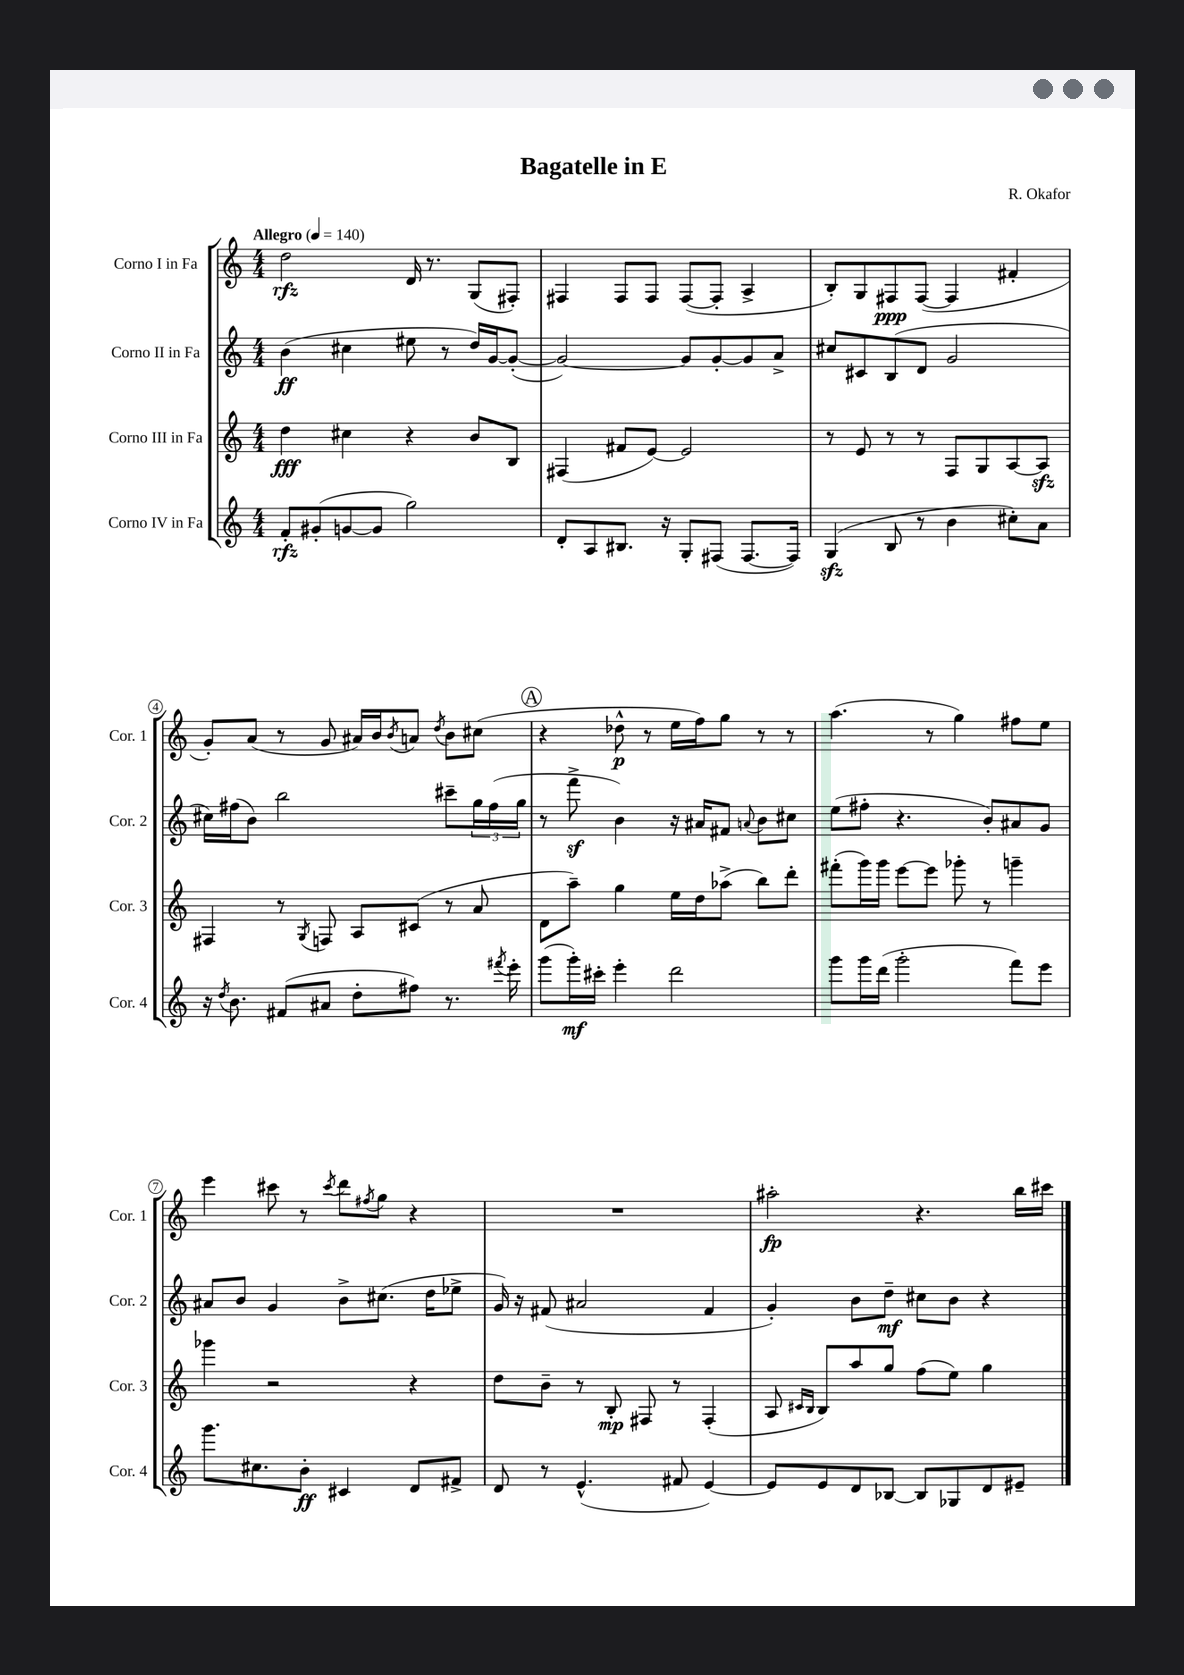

**kern	**kern	**kern	**kern
*staff4	*staff3	*staff2	*staff1
*clefG2	*clefG2	*clefG2	*clefG2
*k[]	*k[]	*k[]	*k[]
*M4/4	*M4/4	*M4/4	*M4/4
*MM140	*MM140	*MM140	*MM140
8f'	4dd	(4b	2dd
(8g#'	.	.	.
[8g	4cc#	4cc#	.
8g]	.	.	.
2gg)	4r	8ee#	16d
.	.	.	8.r
.	.	8r	.
.	8b	16dd)	(8G
.	.	[16g	.
.	8B	(8g'_	8F#')
=	=	=	=
8d'	(4F#	2g_)	4F#
8A	.	.	.
8.B#	8f#	.	8F#
.	[8e)	.	8F#
16r	.	.	.
8G'	2e]	8g]	([8F#
(8F#	.	[8g'	8F#']
[8.F#	.	8g]	4A^
.	.	8a^	.
16F#])	.	.	.
=	=	=	=
(4G	8r	8cc#	8B')
.	8e	8c#	8G
8B	8r	(8B	8F#
8r	8r	8d	([8F#
4b	8F	2g	4F#]
.	8G	.	.
8cc#')	[8A	.	4f#'
8a	8A]	.	.
=	=	=	=
16r	4F#	16cc#)	8g')
8qdd	.	.	.
8.b	.	(16ff#	.
.	.	8b)	(8a
(8f#	8r	2bb	8r
.	8qG	.	.
8a#	8F	.	8g
8dd'	8A	.	16a#)
.	.	.	16b
.	.	.	8qb
8ff#)	(8c#	.	8a
.	.	.	8qdd
8.r	8r	8ccc#~	8b
.	8a	24gg	(8cc#
.	.	(24ff#	.
8qfff#	.	.	.
16eee'	.	.	.
.	.	24gg	.
=	=	=	=
(8ggg	8d	8r	4r
16ggg')	8aa~)	8fff^	.
16ccc#'	.	.	.
4eee'	4gg	4b)	8dd-^^
.	.	.	8r
2ddd	16ee	16r	16ee
.	16dd	16a#	16ff)
.	(8aa-^	8f#	8gg
.	.	8qqa	.
.	8bb)	8b	8r
.	8ddd'	8cc#	8r
=	=	=	=
8ggg	(8fff#'	(8ee	(4.aa
16ggg	16ggg)	8ff#'	.
(16ddd	16ggg	.	.
2ggg'	[8eee	4.r	.
.	8eee]	.	8r
.	8ggg-'	.	4gg)
.	8r	8b')	.
8fff)	4ggg~	8a#	8ff#
8eee	.	8g	8ee
=	=	=	=
8.ggg	4ggg-	8a#	4eee
.	.	8b	.
8.cc#	.	.	.
.	2r	4g	8ccc#
8b'	.	.	8r
.	.	.	8qccc#
4c#	.	8b^	8ddd
.	.	.	8qff#
.	.	(8.cc#	8gg
8d	4r	.	4r
.	.	16dd	.
8f#^	.	8ee-^	.
=	=	=	=
8d	8dd	16g)	1r
.	.	16r	.
8r	8b~	(8f#	.
(4.e^^	8r	2a#	.
.	8B'	.	.
.	8F#	.	.
8f#	8r	.	.
[4e)	(4F#'	4f#	.
=	=	=	=
8e]	8A	4g')	2aa#'
.	16qqc#	.	.
.	16qqB	.	.
8e	8B)	.	.
8d	8aa	8b	.
[8B-	8gg	8dd~	.
8B-]	(8ff	8cc#	4.r
8G-	8ee)	8b	.
8d	4gg	4r	.
8e#~	.	.	16bb
.	.	.	16ccc#
==	==	==	==
*-	*-	*-	*-
